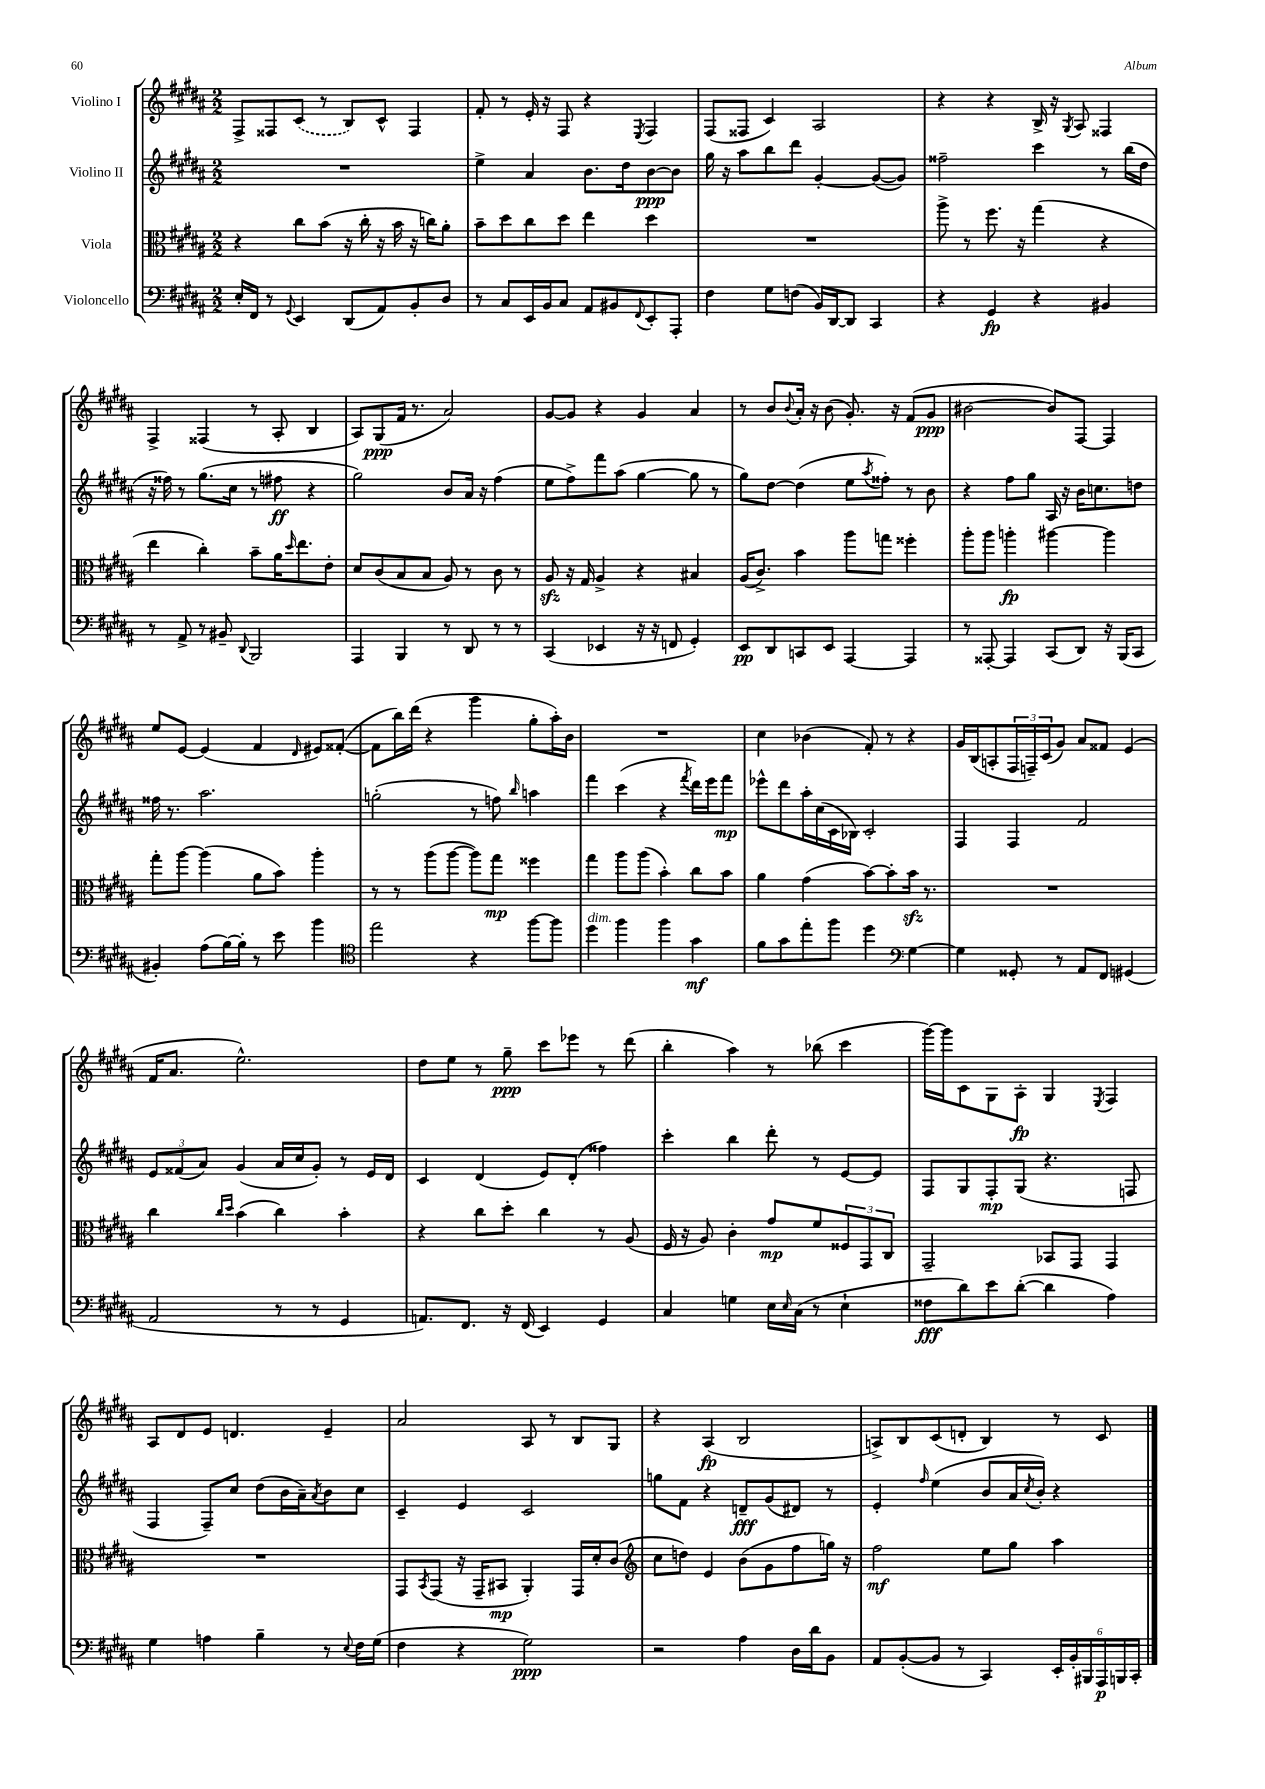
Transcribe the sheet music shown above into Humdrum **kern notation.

**kern	**dynam	**kern	**dynam	**kern	**dynam	**kern	**dynam
*part4	*part4	*part3	*part3	*part2	*part2	*part1	*part1
*staff4	*staff4	*staff3	*staff3	*staff2	*staff2	*staff1	*staff1
*I"Violoncello	*	*I"Viola	*	*I"Violino II	*	*I"Violino I	*
*clefF4	*	*clefC3	*	*clefG2	*	*clefG2	*
*k[f#c#g#d#a#]	*	*k[f#c#g#d#a#]	*	*k[f#c#g#d#a#]	*	*k[f#c#g#d#a#]	*
*M2/2	*	*M2/2	*	*M2/2	*	*M2/2	*
=51	=51	=51	=51	=51	=51	=51	=51
16E'/LL	.	4r	.	1r	.	8F#^/L	.
16FF#/JJ	.	.	.	.	.	.	.
8r	.	.	.	.	.	8F##X/	.
8qqGG#/	.	.	.	.	.	.	.
4EE/	.	8cc#\L	.	.	.	(8c#/J	.
.	.	(8b\J	.	.	.	8r	.
(8DD#/L	.	16r	.	.	.	8B/L)	.
.	.	16cc#'\	.	.	.	.	.
8AA#/)	.	16r	.	.	.	8c#^^/J	.
.	.	16b\	.	.	.	.	.
8BB'/	.	16r	.	.	.	4F##/	.
.	.	16ccn\KL)	.	.	.	.	.
8D#/J	.	8a#'\J	.	.	.	.	.
=52	=52	=52	=52	=52	=52	=52	=52
8r	.	8b~\L	.	4ee^\	.	8f#'/	.
8C#/L	.	8dd#\	.	.	.	8r	.
16EE/L	.	8cc#\	.	4a#/	.	16e'/	.
16BB/J	.	.	.	.	.	16r	.
8C#/J	.	8dd#\J	.	.	.	8F#/	.
8AA#/L	.	4ee\	.	8.b\L	.	4r	.
8BB#X/	.	.	.	.	.	.	.
.	.	.	.	16dd#\k	.	.	.
8qqFF#/	.	.	.	.	.	8qE/	.
8EE'/	.	4dd#\	.	[8b\	ppp	4F#/	.
8AAA#'/J	.	.	.	8b\J]	.	.	.
=53	=53	=53	=53	=53	=53	=53	=53
4F#\	.	1r	.	16gg#\	.	(8F#/L	.
.	.	.	.	16r	.	.	.
.	.	.	.	8aa#\L	.	8F##X/J	.
8G#\L	.	.	.	8bb\	.	4c#/)	.
(8Fn\J	.	.	.	8ddd#\J	.	.	.
16BB/LL)	.	.	.	[4g#'/	.	2A#/	.
[16DD#/J	.	.	.	.	.	.	.
8DD#/J]	.	.	.	.	.	.	.
4CC#/	.	.	.	(8g#/L_	.	.	.
.	.	.	.	8g#/J])	.	.	.
=54	=54	=54	=54	=54	=54	=54	=54
4r	.	8aa#^\	.	2ff##X~\	.	4r	.
.	.	8r	.	.	.	.	.
4GG#/	fp	8.ff#\	.	.	.	4r	.
.	.	16r	.	.	.	.	.
4r	.	(4gg#\	.	4ccc#\	.	16B^/	.
.	.	.	.	.	.	16r	.
.	.	.	.	.	.	8qG#/	.
.	.	.	.	.	.	8A#/	.
4BB#X/	.	4r	.	8r	.	4F##X/	.
.	.	.	.	(16bb\LL	.	.	.
.	.	.	.	16dd#\JJ	.	.	.
!!LO:LB:g=z
=55	=55	=55	=55	=55	=55	=55	=55
8r	.	4ee\	.	16r	.	4F#^/	.
.	.	.	.	16ff##X\)	.	.	.
8AA#^/	.	.	.	8r	.	.	.
8r	.	4cc#'\)	.	(8.gg#\L	.	(4F##X/	.
8BB#X~/	.	.	.	.	.	.	.
.	.	.	.	16cc#\Jk	.	.	.
8qqDD#/	.	.	.	.	.	.	.
2BBB/	.	8b~\L	.	8r	.	8r	.
.	.	16a#\K	.	8ff#X\	ff	8A#'/	.
.	.	16qqdd#/	.	.	.	.	.
.	.	8.ee\	.	.	.	.	.
.	.	.	.	4r	.	4B/	.
.	.	8e'\J	.	.	.	.	.
=56	=56	=56	=56	=56	=56	=56	=56
4AAA#/	.	8d#/L	.	2gg#\)	.	8A#/L)	.
.	.	(8c#/	.	.	.	(8G#/	ppp
4BBB/	.	8B/	.	.	.	16f#/Jk	.
.	.	.	.	.	.	8.r	.
.	.	8B/J	.	.	.	.	.
8r	.	8A#/)	.	8b/L	.	2a#/)	.
8DD#/	.	8r	.	16a#/Jk	.	.	.
.	.	.	.	16r	.	.	.
8r	.	8c#\	.	(4ff#\	.	.	.
8r	.	8r	.	.	.	.	.
=57	=57	=57	=57	=57	=57	=57	=57
(4CC#/	.	8A#zz/	.	8ee\L	.	[8g#/L	.
.	.	16r	.	8ff#^\)	.	8g#/J]	.
.	.	16G#/	.	.	.	.	.
4EE-X/	.	4A#^/	.	8fff#\	.	4r	.
.	.	.	.	(8aa#\J	.	.	.
16r	.	4r	.	[4gg#\	.	4g#/	.
16r	.	.	.	.	.	.	.
8FFn/	.	.	.	.	.	.	.
4GG#'/)	.	4B#X/	.	8gg#\]	.	4a#/	.
.	.	.	.	8r	.	.	.
=58	=58	=58	=58	=58	=58	=58	=58
8EE/L	pp	(16A#/KL	.	8gg#\L)	.	8r	.
.	.	8.c#^/J)	.	.	.	.	.
8DD#/	.	.	.	[8dd#\J	.	8b/L	.
.	.	.	.	.	.	8qqb/	.
8CCn/	.	4b\	.	(4dd#\]	.	16a#'/Jk	.
.	.	.	.	.	.	16r	.
8EE/J	.	.	.	.	.	(8b\	.
[4AAA#/	.	8aa#\L	.	8ee\L	.	8.g#'/)	.
.	.	.	.	8qaa#/	.	.	.
.	.	8ggn\J	.	8ff##X'\J)	.	.	.
.	.	.	.	.	.	16r	.
4AAA#/]	.	4ff##X'\	.	8r	.	(8f#/L	.
.	.	.	.	8b\	.	8g#/J	ppp
=59	=59	=59	=59	=59	=59	=59	=59
8r	.	8aa#'\L	.	4r	.	[2b#X\	.
[8AAA##X'/	.	8aa#\J	.	.	.	.	.
4AAA##/]	.	4aan'\	fp	8ff#\L	.	.	.
.	.	.	.	8gg#\J	.	.	.
(8CC#/L	.	[4aa#X\	.	16A#/	.	8b#/L])	.
.	.	.	.	16r	.	.	.
8DD#/J)	.	.	.	16b\KL	.	[8F#/J	.
.	.	.	.	8.ccn\	.	.	.
16r	.	4aa#\]	.	.	.	4F#/]	.
(16BBB/KL	.	.	.	.	.	.	.
8CC#/J	.	.	.	8ddn\J	.	.	.
!!LO:LB:g=z
=60	=60	=60	=60	=60	=60	=60	=60
4BB#X'/)	.	8gg#'\L	.	16ff##X\	.	8ee/L	.
.	.	.	.	8.r	.	.	.
.	.	[8aa#\J	.	.	.	[8e/J	.
(8A#\L	.	(4aa#\]	.	2.aa#\	.	(4e/]	.
[16B\L)	.	.	.	.	.	.	.
16B'\JJ]	.	.	.	.	.	.	.
8r	.	8a#\L	.	.	.	4f#/	.
8e\	.	8b\J)	.	.	.	.	.
.	.	.	.	.	.	16qqd#/	.
4b\	.	4aa#'\	.	.	.	8e#X/L)	.
.	.	.	.	.	.	([8f##X'/J	.
=61	=61	=61	=61	=61	=61	=61	=61
*clefC4	*	*	*	*	*	*	*
2ee\	.	8r	.	(2ggn'\	.	8f##\L]	.
.	.	8r	.	.	.	16bb\L)	.
.	.	.	.	.	.	(16ddd#\JJ	.
.	.	(8aa#\L	.	.	.	4r	.
.	.	[8aa#\J	.	.	.	.	.
4r	.	8aa#\L])	.	8r	.	4ggg#\	.
.	.	8gg#\J	mp	8ffn\)	.	.	.
.	.	.	.	16qqbb/	.	.	.
[8ff#\L	.	4ff##X\	.	4aan\	.	8gg#'\L	.
8ff#\J]	.	.	.	.	.	16aa#'\L)	.
.	.	.	.	.	.	16b\JJ	.
=62	=62	=62	=62	=62	=62	=62	=62
!LO:TX:a:i:t=dim.	!	!	!	!	!	!	!
4dd#\	.	4gg#\	.	4fff#\	.	1r	.
4ff#\	.	8aa#\L	.	(4ccc#\	.	.	.
.	.	(8aa#\J	.	.	.	.	.
4ff#\	.	4b'\)	.	4r	.	.	.
.	.	.	.	8qfff#/	.	.	.
4g#\	mf	8cc#\L	.	16ddd#\LL)	.	.	.
.	.	.	.	16eee\J	.	.	.
.	.	8b\J	.	8fff#\J	mp	.	.
=63	=63	=63	=63	=63	=63	=63	=63
8f#\L	.	4a#\	.	8eee-X^^\L	.	4cc#\	.
8g#\	.	.	.	8ddd#\	.	.	.
8ee'\	.	(4g#\	.	16aa#'\L	.	(4b-X\	.
.	.	.	.	(16cc#\	.	.	.
8ff#\J	.	.	.	16c#\	.	.	.
.	.	.	.	16B-X\JJ)	.	.	.
4dd#\	.	[8b\L)	.	2c#'/	.	8f#'/)	.
.	.	8b'\]	.	.	.	8r	.
*clefF4	*	*	*	*	*	*	*
[4G#\	.	16bzz\Jk	.	.	.	4r	.
.	.	8.r	.	.	.	.	.
=64	=64	=64	=64	=64	=64	=64	=64
4G#\]	.	1r	.	4F#/	.	16g#/LL	.
.	.	.	.	.	.	(16B/J	.
.	.	.	.	.	.	8An'/	.
8GG##X'/	.	.	.	4F#/	.	24F#/L	.
.	.	.	.	.	.	24Fn~/)	.
.	.	.	.	.	.	(24c#/J	.
8r	.	.	.	.	.	8g#/J)	.
8AA#/L	.	.	.	2f#/	.	8a#/L	.
8FF#/J	.	.	.	.	.	8f##X/J	.
(4GG#X/	.	.	.	.	.	(4e/	.
!!LO:LB:g=z
=65	=65	=65	=65	=65	=65	=65	=65
2AA#/	.	4cc#\	.	12e/L	.	16f#/KL	.
.	.	.	.	.	.	8.a#/J	.
.	.	.	.	(12f##X/	.	.	.
.	.	.	.	12a#/J)	.	.	.
.	.	16qqcc#/LL	.	.	.	.	.
.	.	16qqdd#/JJ	.	.	.	.	.
.	.	(4b\	.	(4g#/	.	2.ee^^\)	.
8r	.	4cc#\)	.	16a#/LL	.	.	.
.	.	.	.	16cc#/J	.	.	.
8r	.	.	.	8g#'/J)	.	.	.
4GG#/	.	4b'\	.	8r	.	.	.
.	.	.	.	16e/LL	.	.	.
.	.	.	.	16d#/JJ	.	.	.
=66	=66	=66	=66	=66	=66	=66	=66
8.AAn/L)	.	4r	.	4c#/	.	8dd#\L	.
.	.	.	.	.	.	8ee\J	.
8.FF#/J	.	.	.	.	.	.	.
.	.	8cc#\L	.	(4d#/	.	8r	.
16r	.	8dd#'\J	.	.	.	8gg#~\	ppp
(16FF#/	.	.	.	.	.	.	.
4EE/)	.	4cc#\	.	8e/L)	.	8ccc#\L	.
.	.	.	.	(8d#'/J	.	8eee-X\J	.
4GG#/	.	8r	.	4ff##X\)	.	8r	.
.	.	(8A#/	.	.	.	(8ddd#\	.
=67	=67	=67	=67	=67	=67	=67	=67
4C#/	.	16F#/	.	4ccc#'\	.	4bb'\	.
.	.	16r	.	.	.	.	.
.	.	8A#/)	.	.	.	.	.
4Gn\	.	4c#'\	.	4bb\	.	4aa#\)	.
16E\LL	.	8g#/L	mp	8ddd#'\	.	8r	.
16qqE/	.	.	.	.	.	.	.
(16C#\JJ	.	.	.	.	.	.	.
8r	.	8f#/	.	8r	.	(8bb-X\	.
4E`\	.	12F##X/	.	[8e/L	.	4ccc#\	.
.	.	12GG#/	.	.	.	.	.
.	.	.	.	8e/J]	.	.	.
.	.	12C#/J	.	.	.	.	.
=68	=68	=68	=68	=68	=68	=68	=68
8F##X\L	fff	2GG#~/	.	8F#/L	.	[16ggg#\LL)	.
.	.	.	.	.	.	16ggg#\J]	.
8d#\)	.	.	.	8G#/	.	8c#\	.
8e\	.	.	.	8F#'/	mp	8G#\	.
([8d#'\J	.	.	.	(8G#/J	.	8A#'\J	fp
4d#\]	.	8BB-X/L	.	4.r	.	4G#/	.
.	.	8GG#/J	.	.	.	.	.
.	.	.	.	.	.	8qE/	.
4A#\)	.	4GG#/	.	.	.	4F#/	.
.	.	.	.	8Fn/	.	.	.
!!LO:LB:g=z
=69	=69	=69	=69	=69	=69	=69	=69
4G#\	.	1r	.	4F#/	.	8A#/L	.
.	.	.	.	.	.	8d#/	.
4An\	.	.	.	8F#~/L)	.	8e/J	.
.	.	.	.	8cc#/J	.	4.dn/	.
4B~\	.	.	.	(8dd#\L	.	.	.
.	.	.	.	16b\L	.	.	.
.	.	.	.	16a#~\J)	.	.	.
.	.	.	.	8qa#/	.	.	.
8r	.	.	.	8b\	.	4e~/	.
8qqE/	.	.	.	.	.	.	.
16F#\LL	.	.	.	8cc#\J	.	.	.
(16G#\JJ	.	.	.	.	.	.	.
=70	=70	=70	=70	=70	=70	=70	=70
4F#\	.	8GG#/L	.	4c#~/	.	2a#/	.
.	.	8qBB/	.	.	.	.	.
.	.	(8GG#/J	.	.	.	.	.
4r	.	16r	.	4e/	.	.	.
.	.	16GG#~/KL	.	.	.	.	.
.	.	8BB#X/J	mp	.	.	.	.
2G#\)	ppp	4AA#'/)	.	2c#/	.	8A#/	.
.	.	.	.	.	.	8r	.
.	.	16GG#/LL	.	.	.	8B/L	.
.	.	16d#'/J	.	.	.	.	.
.	.	(8c#/J	.	.	.	8G#/J	.
=71	=71	=71	=71	=71	=71	=71	=71
*	*	*clefG2	*	*	*	*	*
2r	.	8cc#\L	.	8ggn\L	.	4r	.
.	.	8ddn\J)	.	8f#\J	.	.	.
.	.	4e/	.	4r	.	(4A#/	fp
4A#\	.	(8b\L	.	8dn~/L	fff	2B/	.
.	.	8g#\	.	(8g#/	.	.	.
16D#\LL	.	8ff#\	.	8d#X/J)	.	.	.
16d#\J	.	.	.	.	.	.	.
8BB\J	.	16ggn\Jk)	.	8r	.	.	.
.	.	16r	.	.	.	.	.
=72	=72	=72	=72	=72	=72	=72	=72
8AA#/L	.	2ff#\	mf	4e'/	.	8An^/L)	.
([8BB'/	.	.	.	.	.	8B/	.
.	.	.	.	16qqff#/	.	.	.
8BB/J]	.	.	.	(4ee\	.	(8c#/	.
8r	.	.	.	.	.	8dn'/J	.
4CC#/)	.	8ee\L	.	8b/L	.	4B/)	.
.	.	8gg#\J	.	16a#/L	.	.	.
.	.	.	.	8qcc#/	.	.	.
.	.	.	.	16b'/JJ)	.	.	.
24EE'/LL	.	4aa#\	.	4r	.	8r	.
24BB'/	.	.	.	.	.	.	.
24BBB#X/	.	.	.	.	.	.	.
24AAA#/	p	.	.	.	.	8c#/	.
24BBBn/	.	.	.	.	.	.	.
24CC#'/JJ	.	.	.	.	.	.	.
==	==	==	==	==	==	==	==
*-	*-	*-	*-	*-	*-	*-	*-
